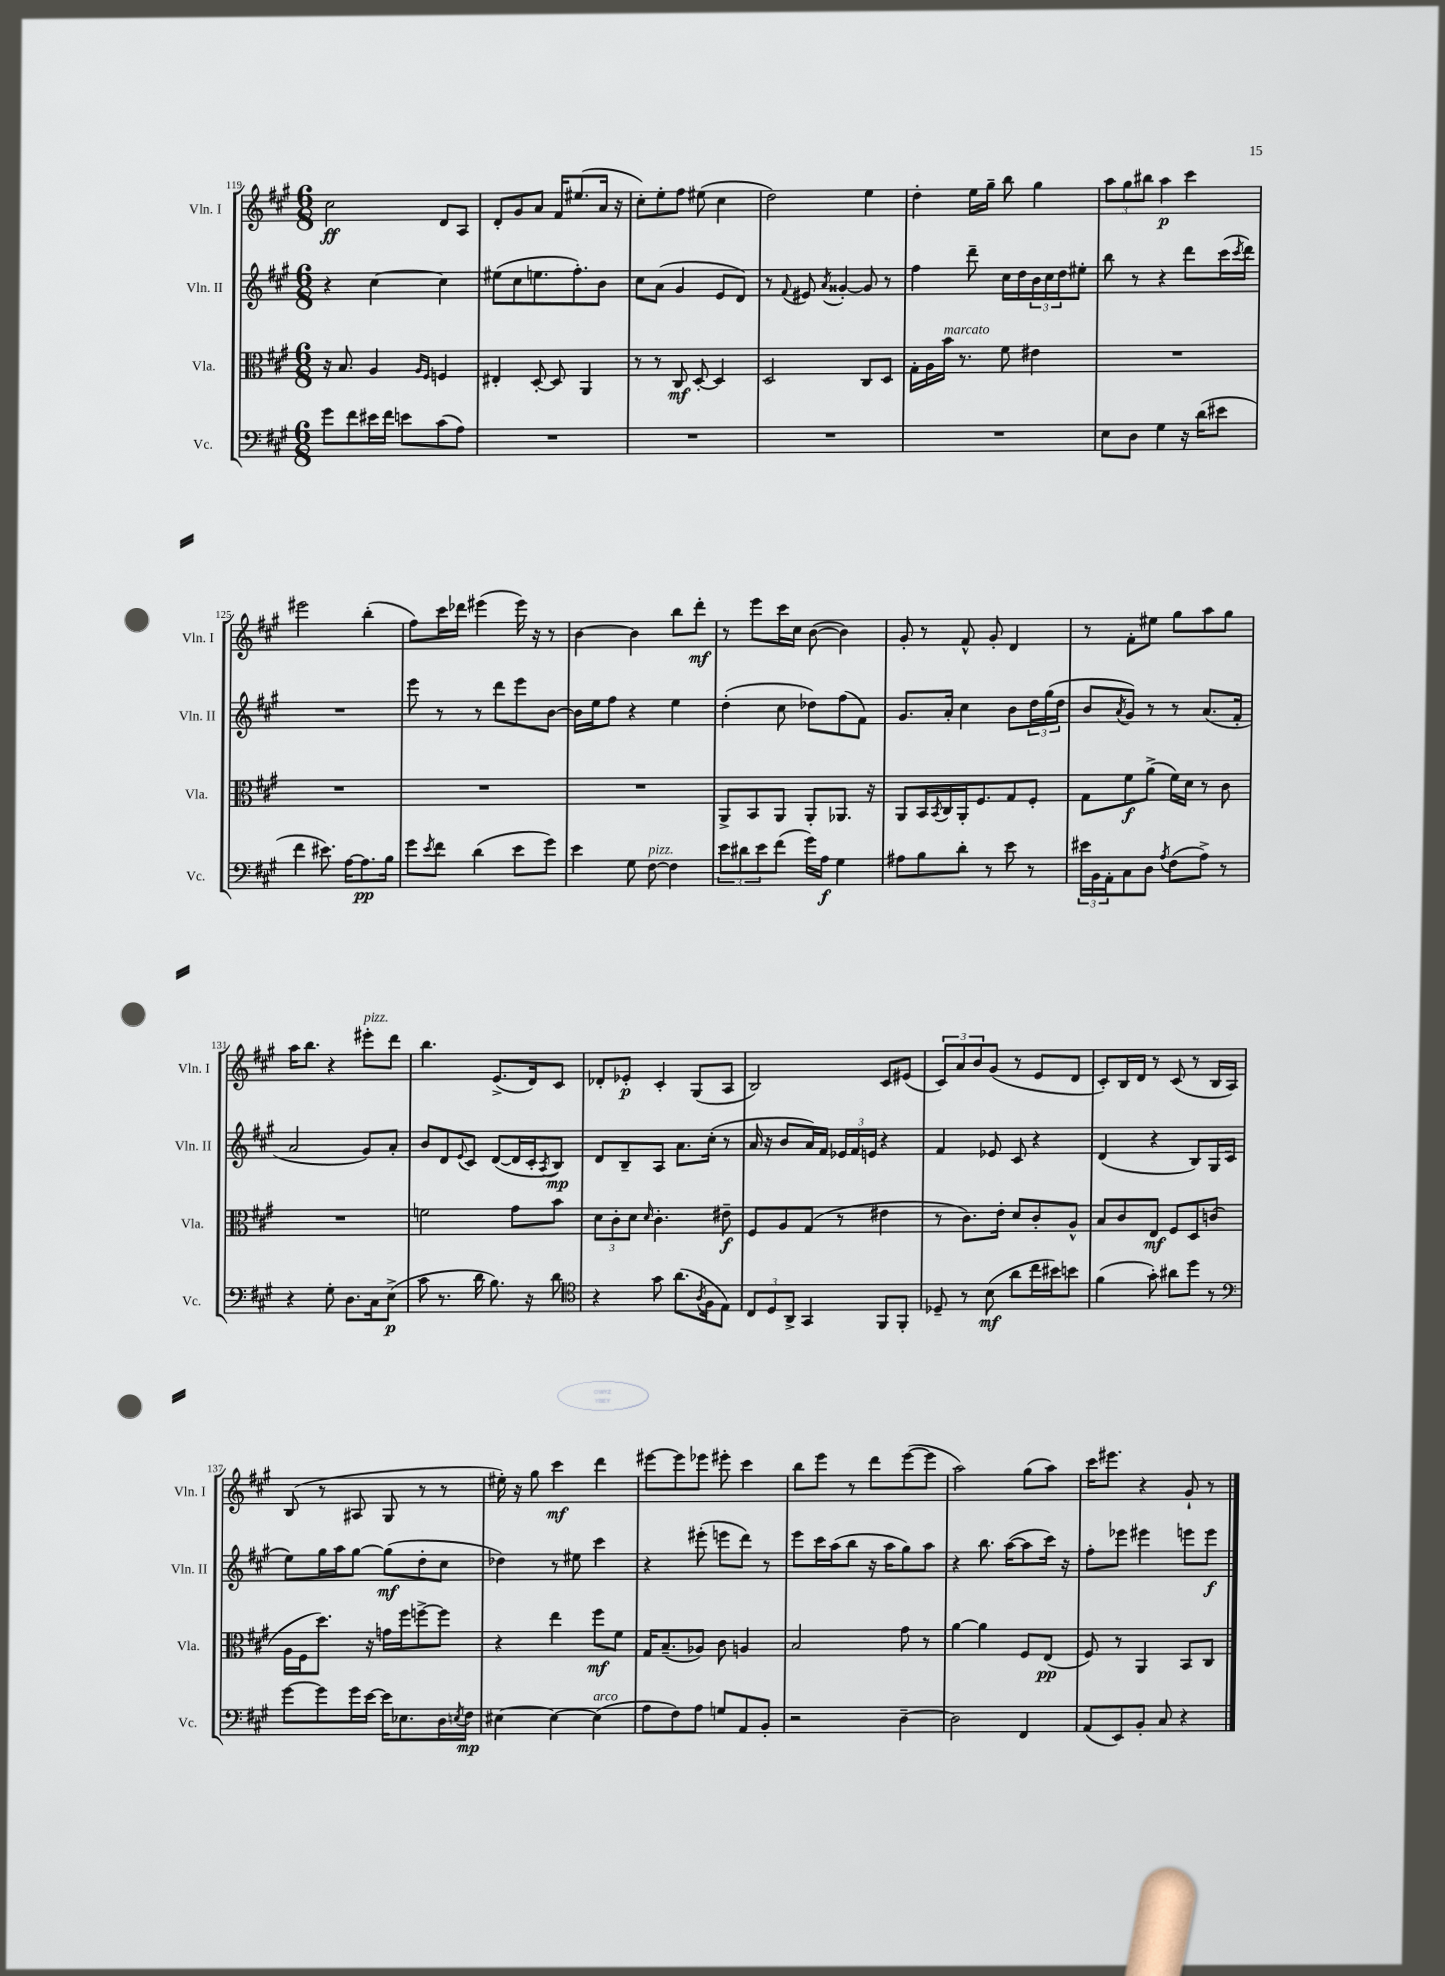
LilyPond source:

<<
\new StaffGroup <<
\new Staff = "s0" \with { instrumentName = "Vln. I" shortInstrumentName = "Vln. I" } {
    \clef treble \key a \major \numericTimeSignature \time 6/8
    cis''2\ff d'8 a8 |
    d'8-. gis'8 a'8 fis'16 eis''8.( a'16 r16 |
    cis''8-.) e''8-. fis''8 eis''8( cis''4 |
    d''2) e''4 |
    d''4-. e''16 gis''16-- b''8 gis''4 |
    \tuplet 3/2 { a''8 gis''8 bis''8 } a''4\p cis'''4 |
    eis'''2 b''4-.( |
    fis''8) cis'''16 des'''16 eis'''4( eis'''16) r16 r8 |
    b'4~ b'4 b''8 d'''8-.\mf |
    r8 e'''8 cis'''16 cis''16 b'8~( b'4) |
    gis'8-. r8 fis'8-^ gis'8-. d'4 |
    r8 fis'8-. eis''8 gis''8 a''8 gis''8 |
    a''16 b''8. r4 eis'''8-.^\markup { \italic "pizz." } d'''8 |
    b''4. e'8.->( d'16) cis'8 |
    des'8-. ees'8-.\p cis'4-. gis8( a8 |
    b2) cis'8 eis'8( |
    \tuplet 3/2 { cis'8) a'8 b'8 } gis'8( r8 e'8 d'8 |
    cis'8-.) b16 d'16 r8 cis'8( r8 b16 a16) |
    b8( r8 ais8 gis8 r8 r8 |
    eis''16-.) r16 gis''8 cis'''4\mf d'''4 |
    eis'''8~ eis'''8 ees'''8 eis'''8-. cis'''4 |
    b''8 e'''8 r8 d'''8 e'''8~( e'''8 |
    a''2) gis''8( a''8) |
    cis'''16 eis'''8. r4 gis'8-! r8 \bar "|." |
}
\new Staff = "s1" \with { instrumentName = "Vln. II" shortInstrumentName = "Vln. II" } {
    \clef treble \key a \major \numericTimeSignature \time 6/8
    r4 cis''4~ cis''4 |
    eis''8( cis''8 e''8. fis''8.-.) b'8 |
    cis''8 a'8( gis'4 e'8 d'8) |
    r8 \appoggiatura { fis'8 } eis'8 \acciaccatura { a'8 } gisis'4~-. gisis'8 r8 |
    fis''4 d'''8-- cis''16 d''16 \tuplet 3/2 { b'16 cis''16 d''16 } eis''8-. |
    b''8 r8 r4 d'''8 cis'''16( \acciaccatura { cis'''8 } d'''16) |
    R2. |
    e'''8 r8 r8 d'''8 e'''8 b'8~ |
    b'16 e''16 fis''8 r4 e''4 |
    d''4-.( cis''8 des''8) fis''8( fis'8) |
    gis'8. a'16-. cis''4 b'8 \tuplet 3/2 { d''16 gis''16( d''16 } |
    b'8 \acciaccatura { a'8 } gis'8) r8 r8 a'8.( fis'16-. |
    a'2 gis'8) a'8-. |
    b'8 d'8 \appoggiatura { e'8 } cis'8 d'8~( d'16 cis'16-. \acciaccatura { a8 } b8\mp) |
    d'8 b8-- a8 a'8. cis''16-.( r8 |
    a'16 r16 b'8 a'16) fis'16 \tuplet 3/2 { ees'16 fis'16 e'16 } r4 |
    fis'4 ees'8 cis'8 r4 |
    d'4( r4 b8) gis16 cis'16( |
    e''8) gis''16 a''16 gis''8~ gis''8\mf( d''8-. cis''8 |
    des''4) r8 eis''8 cis'''4 |
    r4 eis'''8-.( e'''8 d'''8) r8 |
    e'''8 cis'''16 a''16( b''8 r16 a''16 gis''8) a''8 |
    r4 b''8. a''16~( a''8 cis'''16) r16 |
    fis''8-. ees'''8 eis'''4 e'''8 e'''8\f \bar "|." |
}
\new Staff = "s2" \with { instrumentName = "Vla." shortInstrumentName = "Vla." } {
    \clef alto \key a \major \numericTimeSignature \time 6/8
    r16 b8. a4 \grace { a16 fis16 } f4 |
    eis4-. d8~-. d8 a,4 |
    r8 r8 cis8\mf d8~-. d4 |
    d2 cis8 d8 |
    gis16-. a16 b'16^\markup { \italic "marcato" } r8. fis'8 eis'4 |
    R2. |
    R2. |
    R2. |
    R2. |
    a,8-> b,8 a,8 a,8-. aes,8. r16 |
    a,8 b,16 \acciaccatura { b,8 } cis16 a,16-. fis8. gis8 fis8-. |
    gis8 fis'8\f a'8->( fis'16) d'16 r8 cis'8 |
    R2. |
    f'2 gis'8 b'8 |
    \tuplet 3/2 { d'8 cis'8-. d'8 } \grace { d'16 } cis'4.-. eis'8--\f |
    fis8 a8 gis8( r8 eis'4 |
    r8 cis'8.) e'16-. d'8 cis'8-. a8-^ |
    b8 cis'8 e8\mf fis8 d8 c'8( |
    a16 fis16 d''8.) r16 g'16 fis''16 f''8~-> f''8 |
    r4 e''4 fis''8\mf fis'8 |
    gis16 b8.--( aes8) cis'8 a4 |
    b2 gis'8 r8 |
    a'4~ a'4 fis8 e8\pp( |
    fis8) r8 a,4 b,8 cis8 \bar "|." |
}
\new Staff = "s3" \with { instrumentName = "Vc." shortInstrumentName = "Vc." } {
    \clef bass \key a \major \numericTimeSignature \time 6/8
    gis'8 fis'8 eis'16 fis'16 e'8 cis'8( a8) |
    R2. |
    R2. |
    R2. |
    R2. |
    e8 d8 gis4 r16 d'16( eis'8 |
    fis'4 eis'8.) a16~ a8.\pp b16 |
    gis'8 \acciaccatura { e'8 } fis'8 d'4( e'8 gis'8) |
    e'4 gis8 fis8~^\markup { \italic "pizz." } fis4 |
    \tuplet 3/2 { e'8 dis'8 e'8 } fis'8( gis'16) a16\f gis4 |
    ais8 b8 d'8-. r8 e'8 r8 |
    \tuplet 3/2 { eis'16 b,16 a,16-. } cis8 d8 \acciaccatura { a8 } fis8( a8->) r8 |
    r4 gis8-. d8. cis16 e8->\p( |
    cis'8 r8. d'16 b8.) r16 d'8 |
    \clef tenor r4 gis'8 a'8.( \acciaccatura { a8 } fis16 e8) |
    \tuplet 3/2 { cis8 d8 a,8-> } gis,4 fis,8 fis,8-. |
    des8-- r8 b8\mf( a'8 cis''16 bis'16) b'8 |
    fis'4( gis'8-.) ais'8 d''8 r8 |
    \clef bass gis'8~ gis'8 gis'16 e'16~ e'16 ees8. d16 \acciaccatura { e8 } fis16\mp |
    eis4~ eis4~ eis4^\markup { \italic "arco" }( |
    a8 fis8) a8 g8 a,8 b,8-. |
    r2 d4~-- |
    d2 fis,4 |
    a,8( e,8) b,8-. cis8 r4 \bar "|." |
}
>>
>>
\layout { \context { \Score currentBarNumber = #119 } }
